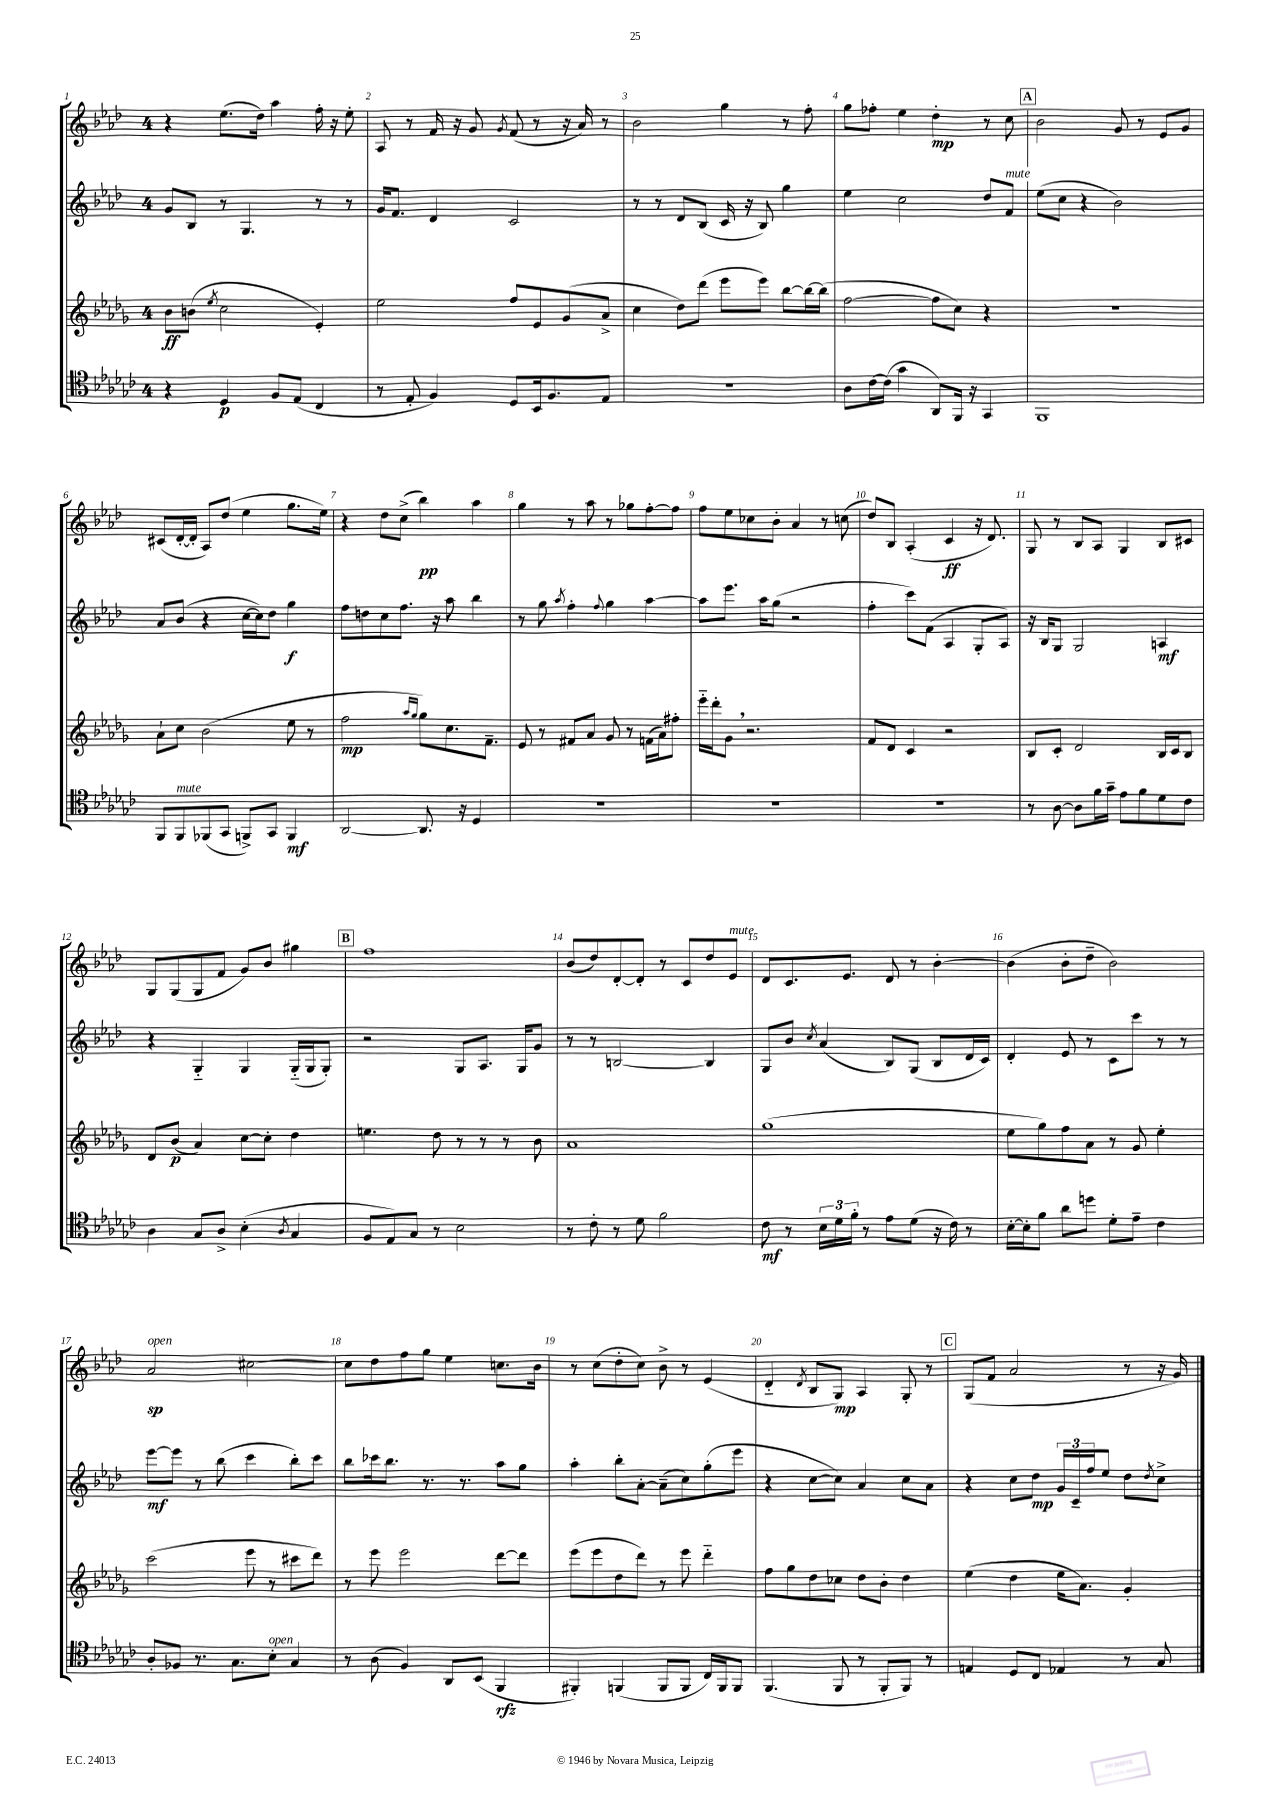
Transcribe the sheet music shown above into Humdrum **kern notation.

**kern	**kern	**kern	**kern
*staff4	*staff3	*staff2	*staff1
*clefC4	*clefG2	*clefG2	*clefG2
*k[b-e-a-d-g-c-]	*k[b-e-a-d-g-]	*k[b-e-a-d-]	*k[b-e-a-d-]
*M4/4	*M4/4	*M4/4	*M4/4
4r	8b-	8g	4r
.	(8b	8B-	.
.	8qee-	.	.
4D-	2cc	8r	(8.ee-
.	.	4.G	.
.	.	.	16dd-)
8F	.	.	4aa-
(8E-	.	.	.
4C-	4e-')	8r	16ff'
.	.	.	16r
.	.	8r	8ee-'
=	=	=	=
8r	2ee-	16g	8A-
.	.	8.f	.
8E-'	.	.	8r
4F)	.	4d-	16f
.	.	.	16r
.	.	.	8g
.	.	.	8qg
8D-	8ff	2c	(8f
16BB-	8e-	.	8r
8.F	.	.	.
.	(8g-	.	16r
.	.	.	16a-)
8E-	8a-^	.	8r
=	=	=	=
1r	4cc	8r	2b-
.	.	8r	.
.	8dd-)	8d-	.
.	(8ddd-	(8B-	.
.	8eee-	16c	4gg
.	.	16r	.
.	8eee-)	8B-)	.
.	[8bb-	4gg	8r
.	16bb-_	.	8ff'
.	(16bb-]	.	.
=	=	=	=
8A-	[2ff	4ee-	8gg
[16c-	.	.	8ff-'
(16c-]	.	.	.
4g-	.	2cc	4ee-
8AA-)	8ff]	.	4dd-'
16FF	8cc)	.	.
16r	.	.	.
4GG-	4r	8dd-	8r
.	.	8f	8cc
=	=	=	=
1FF	1r	(8ee-	2b-
.	.	8cc	.
.	.	4r	.
.	.	2b-)	8g
.	.	.	8r
.	.	.	8e-
.	.	.	8g
=	=	=	=
8FF	8a-`	8a-	(8c#
8FF	8cc	(8b-	[16d-'
.	.	.	16d-']
(8FF-	(2b-	4r	8A-)
8GG-	.	.	(8dd-
8FF^)	.	[16cc	4ee-
.	.	16cc])	.
8GG-	.	8dd-	.
4FF	8ee-	4gg	8.gg
.	8r	.	.
.	.	.	16ee-)
=	=	=	=
[2AA-	2ff	8ff	4r
.	.	8dd	.
.	.	8cc	8dd-
.	.	8.ff	(8cc^
.	16qqaa-	.	.
.	16qqgg-	.	.
8.AA-]	8gg-)	.	4bb-)
.	.	16r	.
.	8.cc	8aa-	.
16r	.	.	.
4D-	.	4bb-	4aa-
.	8.f~	.	.
=	=	=	=
1r	8e-	8r	4gg
.	8r	8gg	.
.	.	8qaa-	.
.	8f#	4ff'	8r
.	8a-	.	8aa-
.	.	8qqff	.
.	8g-	4gg	8r
.	8r	.	8gg-
.	(16f	[4aa-	[8ff'
.	16a-)	.	.
.	8ff#'	.	8ff]
=	=	=	=
1r	16eee-'~	8aa-]	8ff
.	16ddd-'	.	.
.	8g-	8.eee-	8ee-
.	2.r	.	8cc-
.	.	16aa-	.
.	.	(8gg	8b-'
.	.	2r	4a-
.	.	.	8r
.	.	.	(8cc
=	=	=	=
1r	8f	4ff'	8dd-)
.	8d-	.	8B-
.	4c	8ccc)	(4A-'
.	.	(8f	.
.	2r	4A-	4c
.	.	8G'	16r
.	.	.	8.d-)
.	.	8A-)	.
=	=	=	=
8r	8B-	16r	8G
.	.	16B-	.
[8A-	8c'	8G	8r
8A-]	2d-	2G	8B-
16f	.	.	8A-
16g-~	.	.	.
8e-	.	.	4G
8f	.	.	.
8d-	16B-	4A	8B-
.	16c	.	.
8c-	8B-	.	8c#
=	=	=	=
4A-	8d-	4r	8G
.	(8b-	.	(8G
8G-	4a-)	4G'~	8G
8A-^	.	.	8f
(4B-'	[8cc	4G	8g)
.	8cc']	.	8b-
8qA-	.	.	.
4G-	4dd-	(16G'~	4gg#
.	.	16G	.
.	.	8G')	.
=	=	=	=
8F	4.ee	2r	1ff
8E-)	.	.	.
8G-	.	.	.
8r	8dd-	.	.
2B-	8r	8G	.
.	8r	8.A-	.
.	8r	.	.
.	.	16G	.
.	8b-	8g	.
=	=	=	=
8r	1a-	8r	(8b-
8c-'	.	8r	8dd-)
8r	.	[2B	[8d-'
8d-	.	.	8d-']
2f	.	.	8r
.	.	.	8c
.	.	4B]	8dd-
.	.	.	8e-
=	=	=	=
8c-	(1gg-	8G	8d-
8r	.	8b-	8.c
.	.	8qcc	.
24B-	.	(4a-	.
24d-	.	.	.
.	.	.	8.e-
24f'	.	.	.
8r	.	.	.
8e-	.	8B-)	8d-
(8d-	.	(8G	8r
16r	.	8B-	[4b-'
16c-)	.	.	.
8r	.	16d-	.
.	.	16c)	.
=	=	=	=
[16B-'	8ee-	4d-'	(4b-]
16B-']	.	.	.
8f	8gg-)	.	.
8a-	8ff	8e-	8b-'
8dd	8a-	8r	8dd-~
8d-'	8r	8c	2b-)
8e-~	8g-	8ccc	.
4c-	4ee-'	8r	.
.	.	8r	.
=	=	=	=
8A-'	(2ccc	[8eee-	2a-
8F-	.	8eee-]	.
8.r	.	8r	.
.	.	(8bb-	.
8.G-	.	.	.
.	8eee-	4ccc	[2cc#
8B-'	8r	.	.
4G-	8ccc#	8bb-')	.
.	8ddd-)	8ccc	.
=	=	=	=
8r	8r	8bb-	8cc#]
(8A-	8eee-	16ccc-	8dd-
.	.	8.bb-	.
4F)	2eee-	.	8ff
.	.	8.r	8gg
8AA-	.	.	4ee-
.	.	8.r	.
(8BB-	.	.	.
4FF	[8ddd-	8aa-	8.cc
.	8ddd-]	8gg	.
.	.	.	16b-
=	=	=	=
4FF#')	(8eee-	4aa-'	8r
.	8eee-	.	(8cc
(4FF	8dd-	8bb-'	8dd-'
.	8ddd-)	[8a-'	8cc)
8FF	8r	(8a-~]	8b-^
8FF	8eee-	8cc)	8r
16C-)	4ddd-'~	(8gg'	(4e-
16FF	.	.	.
8FF	.	8eee-	.
=	=	=	=
(4.FF	8ff	4r	4d-'~
.	8gg-	.	.
.	.	.	8qd-
.	8dd-	[8cc	8B-
8FF	8cc-	8cc])	8G)
8r	8dd-	4a-	4A-
8FF'	8b-'	.	.
8FF)	4dd-	8cc	8G'
8r	.	8a-	8r
=	=	=	=
4E	(4ee-	4r	(8G
.	.	.	8f
8D-	4dd-	8cc	2a-
8C-	.	8dd-	.
4E-	16ee-	24g	.
.	.	24c~	.
.	8.a-)	.	.
.	.	24ff	.
.	.	8ee-	.
8r	4g-'	8dd-	8r
.	.	8qdd-	.
8G-	.	8cc^	16r
.	.	.	16g)
==	==	==	==
*-	*-	*-	*-
